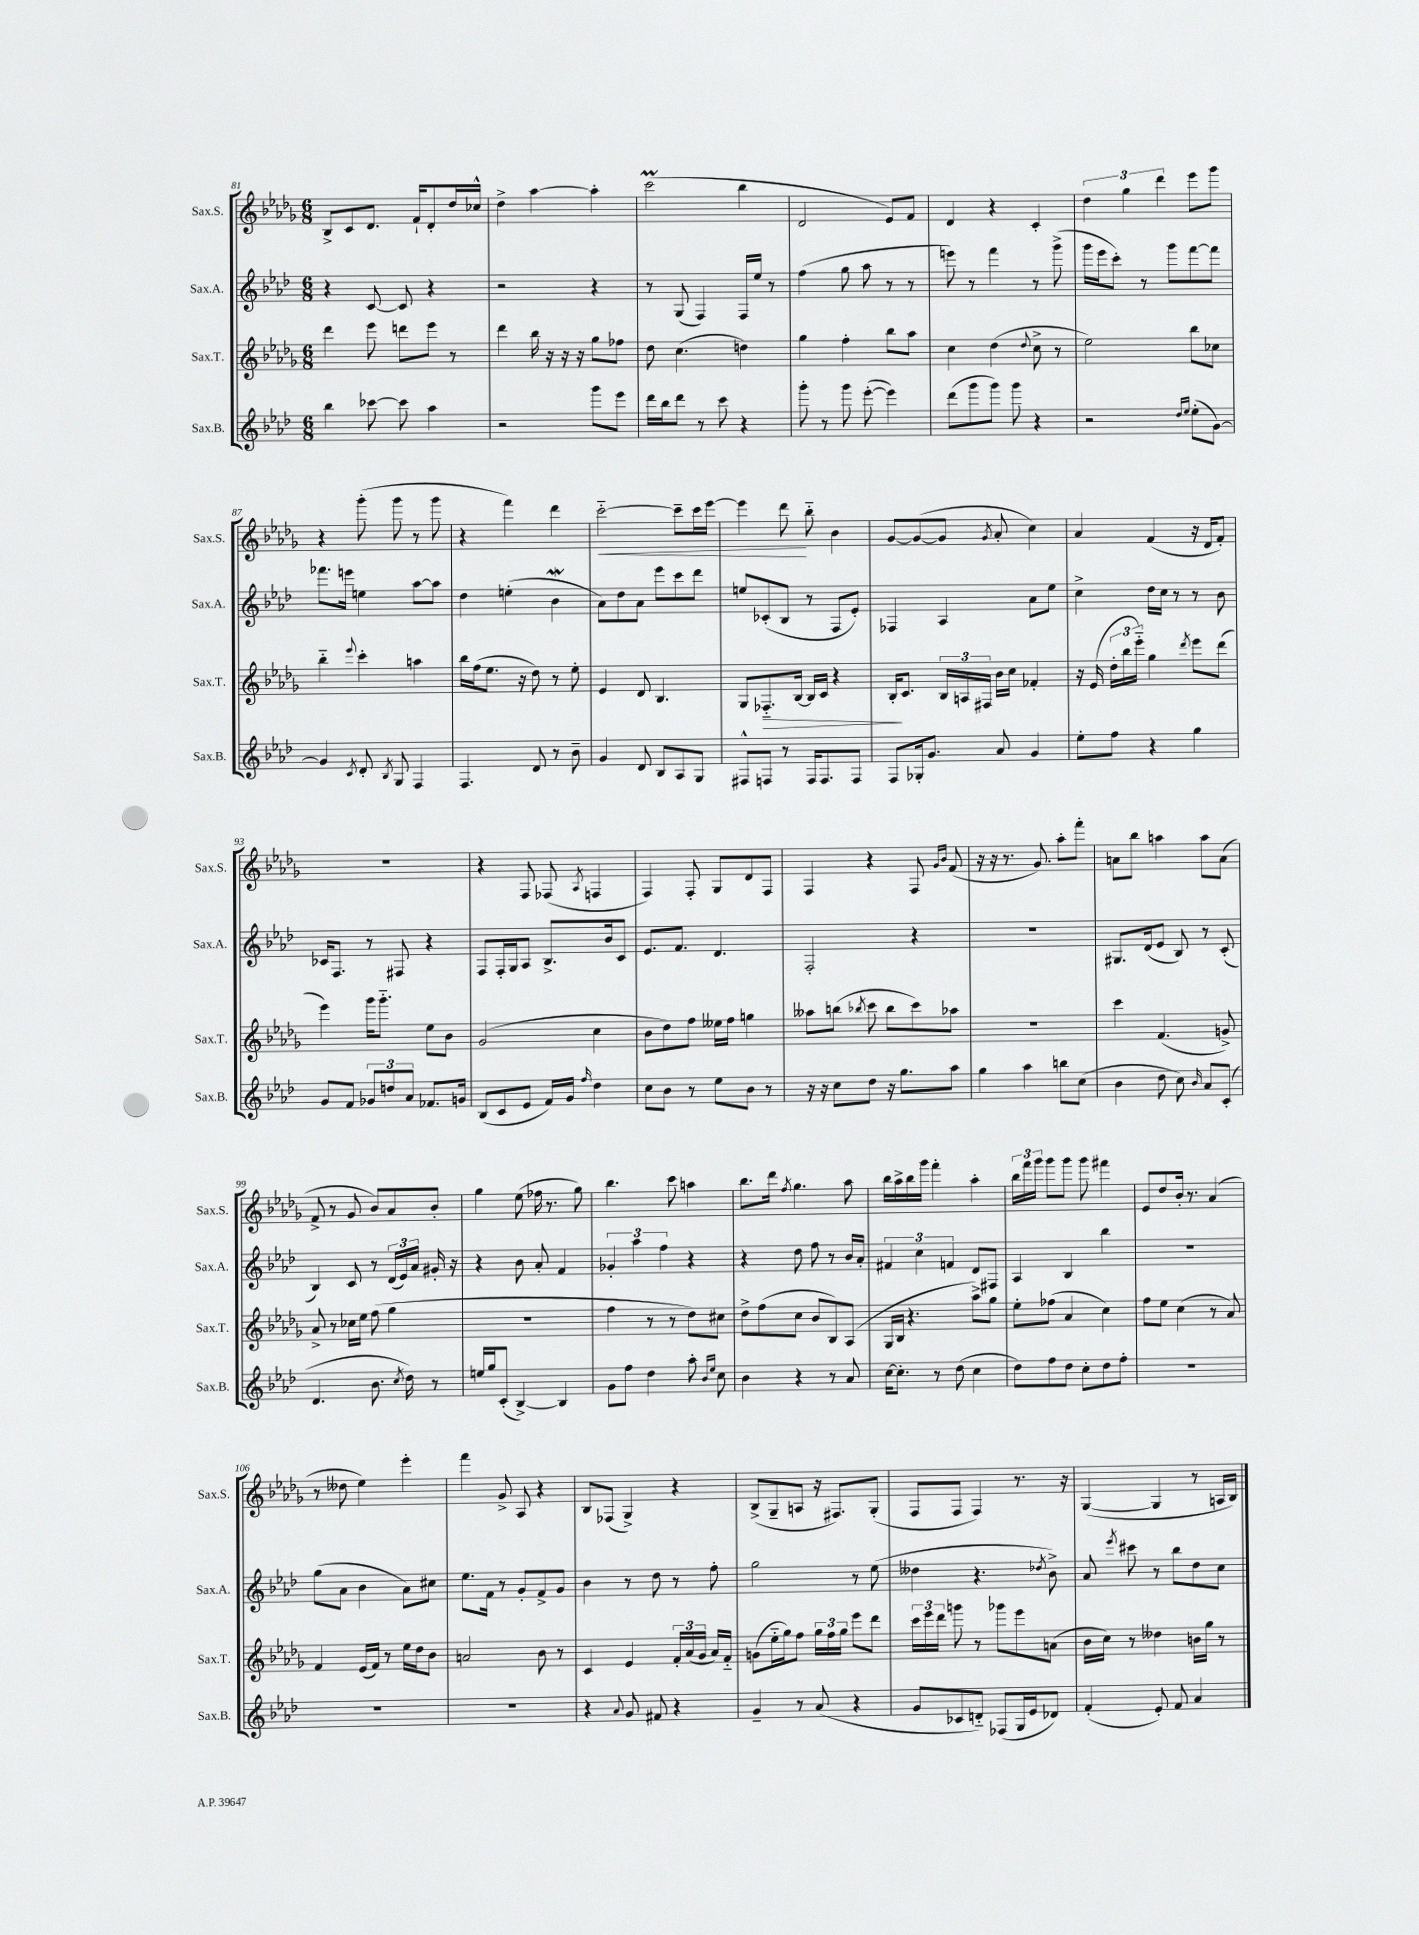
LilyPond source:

<<
\new StaffGroup <<
\new Staff = "s0" \with { instrumentName = "Sax.S." shortInstrumentName = "Sax.S." } {
    \clef treble \key des \major \numericTimeSignature \time 6/8
    \autoBeamOff bes8[-> c'8 des'8.] f'16[-! des'8-. des''16 ces''16]-^ |
    des''4-> aes''4~ aes''4-. |
    c'''2\prall( bes''4 |
    des'2 ees'8[) f'8] |
    des'4 r4 c'4-. |
    \tuplet 3/2 { des''4 ges''4 des'''4 } ees'''8[ ges'''8] |
    r4 ges'''8-.( ges'''8 r8 ges'''8 |
    r4 f'''4) des'''4 |
    c'''2~-_\< c'''8[-- c'''16 ees'''16]~ |
    ees'''4 des'''8\! bes''8-_ bes'4 |
    ges'8[~ ges'8~( ges'8] \acciaccatura { ges'8 } aes'8-. c''4) |
    aes'4 f'4( r16 des'16[ f'8]-.) |
    R2. |
    r4 f8 fes8( \acciaccatura { aes8 } f4 |
    f4) f8-. ges8[ des'8 f8] |
    f4 r4 f8 \grace { ges'16[ bes'16] } f'8( |
    r16 r16 r8. ges'8.) aes''8[-. f'''8]-. |
    a'8[ bes''8] a''4 a''8[ a'8]( |
    f'8-> r8 ges'8 bes'8[) aes'8 bes'8]-. |
    ges''4 ees''8( fes''16 r8. ges''8) |
    bes''4. c'''8 a''4 |
    bes''8.[ des'''16] \acciaccatura { f''8 } ges''4. aes''8 |
    bes''16[ aes''16-> bes''16 ges'''16] f'''4-. aes''4-. |
    \tuplet 3/2 { bes''16[ f'''16 ges'''16] } ges'''8[ ges'''8] ges'''8 fis'''4 |
    ees'8[ des''8 bes'16]-. r8. aes'4( |
    r8 deses''8 ees''4) ees'''4-. |
    f'''4 ges'8-> aes8 r4 |
    bes8[ fes8]( ges4->) r4 |
    bes8[->( ges8-- a8] r16 fis8.[) ges8]-.( |
    f8[ f8] f4) r8. r16 |
    ges4~( ges4 r8 a16[ bes16]) \bar "|." |
}
\new Staff = "s1" \with { instrumentName = "Sax.A." shortInstrumentName = "Sax.A." } {
    \clef treble \key aes \major \numericTimeSignature \time 6/8
    \autoBeamOff r4 c'8~ c'8 r4 |
    r2 r4 |
    r8 g8( f4) f16[ ees''16] r8 |
    f''4( g''8 aes''8 r8 r8 |
    e'''8) r8 f'''4 r8 g'''8->( |
    g'''16[ ees'''16 c'''8]-.) r8 g'''8[ f'''8~ f'''8] |
    fes'''8.[ e'''16] e''4 aes''8[~ aes''8] |
    des''4 e''4-.( bes'4\mordent |
    aes'8[) des''8 aes'8] ees'''8[ c'''8 des'''8] |
    e''8[ ces'8-.( bes8] r8 f8[ ees'8]-.) |
    fes4 aes4 aes'8[ ees''8] |
    c''4-> des''16[ c''16] r8 r8 bes'8 |
    ces'16[ f8.] r8 fis8 r4 |
    f8[ f16-. g16 aes8] bes8.[-> bes'16 c'8] |
    ees'8.[ f'8.] des'4. |
    f2-. r4 |
    R2. |
    gis8.[ des'16( ees'8] bes8) r8 c'8-.( |
    bes4) c'8 r8 \tuplet 3/2 { des'16[( ees'16) aes'16] } gis'16-. r16 |
    r4 bes'8 aes'8-. f'4 |
    \tuplet 3/2 { ges'4-. aes''4 f''4 } r4 |
    r4 des''8 f''8 r8 bes'16[ aes'16]-. |
    \tuplet 3/2 { fis'4 c''4 f'4 } des'8[ fis8] |
    aes4 bes4 bes''4 |
    R2. |
    g''8[( aes'8] bes'4 aes'8[) cis''8] |
    ees''8.[ f'16] r8 g'8[-. f'8-> g'8] |
    bes'4 r8 des''8 r8 f''8-. |
    g''2 r8 ees''8( |
    deses''4 r4. \acciaccatura { des''8 } bes'8->) |
    aes'8 \acciaccatura { ees'''8 } cis'''8 r8 bes''8[ des''8 c''8] \bar "|." |
}
\new Staff = "s2" \with { instrumentName = "Sax.T." shortInstrumentName = "Sax.T." } {
    \clef treble \key des \major \numericTimeSignature \time 6/8
    \autoBeamOff des'''4 ees'''8 d'''8[ ees'''8] r8 |
    des'''4 bes''16 r16 r16 r16 ges''8[ fes''8] |
    des''8 c''4.( d''4) |
    ges''4 f''4-. bes''8[ aes''8] |
    c''4 des''4( \appoggiatura { des''8 } c''8-> r8 |
    ees''2) bes''8[ ces''8] |
    bes''4-_ \appoggiatura { ees'''8 } c'''4-. a''4 |
    bes''16[ f''16( ees''8.] r16 des''8) r8 ees''8-. |
    ees'4 des'8 bes4. |
    ges8[ fes8.-_\> bes16]~ bes16[ c'16] r4 |
    bes16[-.\! c'8.] \tuplet 3/2 { bes16[ a16 fis16] } bes'16[ c''16] fes'4-. |
    r16 ees'16( \tuplet 3/2 { des''16[-. bes''16 ees'''16]-_) } ges''4 \acciaccatura { des'''8 } ees'''8[ des'''8]( |
    ees'''4) ges'''16[ ges'''8.]-_ ees''8[ bes'8] |
    ges'2( c''4 |
    bes'8[ des''8) f''8] eeses''16[ f''16] g''4 |
    aeses''8[ b''8]( \acciaccatura { bes''8 } c'''8 bes''8[ c'''8) aes''8] |
    R2. |
    c'''4 f'4.( g'8->) |
    aes'8-> r8 ces''16[ ees''16] f''8( ges''4 |
    R2. |
    f''4 r8 r8 des''8[) cis''8] |
    des''8[-> f''8( c''8] bes'8[ bes8) aes8]( |
    ges16[ bes16] r4. aes''8[->) ges''8] |
    ees''8[-. fes''8]( aes'4 c''4) |
    f''8[ ees''8] c''4( r8 aes'8) |
    f'4 ees'16[( f'16]) r8 ees''16[ des''16 bes'8] |
    a'2 bes'8 r8 |
    c'4 ees'4 \tuplet 3/2 { f'16[-. aes'16( ges'16] } aes'16[) f'16]-_ |
    g'8[( ees''16-_ ges''16) f''8] \tuplet 3/2 { ges''16[ f''16 ges''16] } ees'''8[ des'''8] |
    \tuplet 3/2 { c'''16[ ees'''16 des'''16] } g'''8 r8 ges'''8[ ees'''8 a'8]( |
    bes'16[ c''16]) r8 deses''4 b'16[ ges''16] r8 \bar "|." |
}
\new Staff = "s3" \with { instrumentName = "Sax.B." shortInstrumentName = "Sax.B." } {
    \clef treble \key aes \major \numericTimeSignature \time 6/8
    \autoBeamOff bes''4 ces'''8~ ces'''8 aes''4 |
    r2 g'''8[ ees'''8] |
    des'''16[ bes''16 des'''8] r8 c'''8 r4 |
    g'''8-. r8 g'''8 ees'''8~-.( ees'''4) |
    des'''8[( g'''8 g'''8]) g'''8 r4 |
    r2 \grace { des''16[ ees''16] } ees''8[-.( g'8]~) |
    g'4 \acciaccatura { c'8 } des'8-. \acciaccatura { bes8 } g8 f4 |
    f4. des'8 r8 bes'8-- |
    g'4 des'8 bes8[ aes8 g8] |
    fis8[-^ f8] r8 f16[ f8. f8] |
    f8[ ges16-. g'8.] aes'8 g'4 |
    ees''8[-. f''8] r4 g''4 |
    g'8[ f'8] \tuplet 3/2 { ges'8[ d''8 aes'8] } fes'8.[ g'16] |
    bes8[( c'8 ees'8] f'16[) g'16] \grace { f''16 } des''4 |
    c''8[ bes'8] r8 ees''8[ bes'8] r8 |
    r16 r16 c''8[ des''8] r16 g''8.[ aes''8] |
    g''4 aes''4 b''8[ c''8]( |
    bes'4 des''8 c''8) \grace { bes'16 } aes'8[ c'8]-.( |
    des'4. bes'8. \acciaccatura { c''8 } des''16) r8 |
    e''16[ g''16 c'8]-.( bes4~->) bes4 |
    g'8[ f''8] des''4 aes''8-. \grace { bes'16[ ees''16] } c''8 |
    bes'4 r4 r8 aes'8 |
    c''16[~ c''8.]-. r8 des''8( c''4 |
    des''8[) f''8 des''8] c''8[-. des''8 f''8]-. |
    R2. |
    R2. |
    R2. |
    r4 \appoggiatura { aes'8 } g'8 fis'8 r4 |
    g'4-- r8 aes'8( r4 |
    g'8[ ces'8 d'8]-_) fes8[( g16 ees'16 des'8]) |
    f'4-.( ees'8-.) f'8 aes'4 \bar "|." |
}
>>
>>
\layout { \context { \Score currentBarNumber = #81 } }
